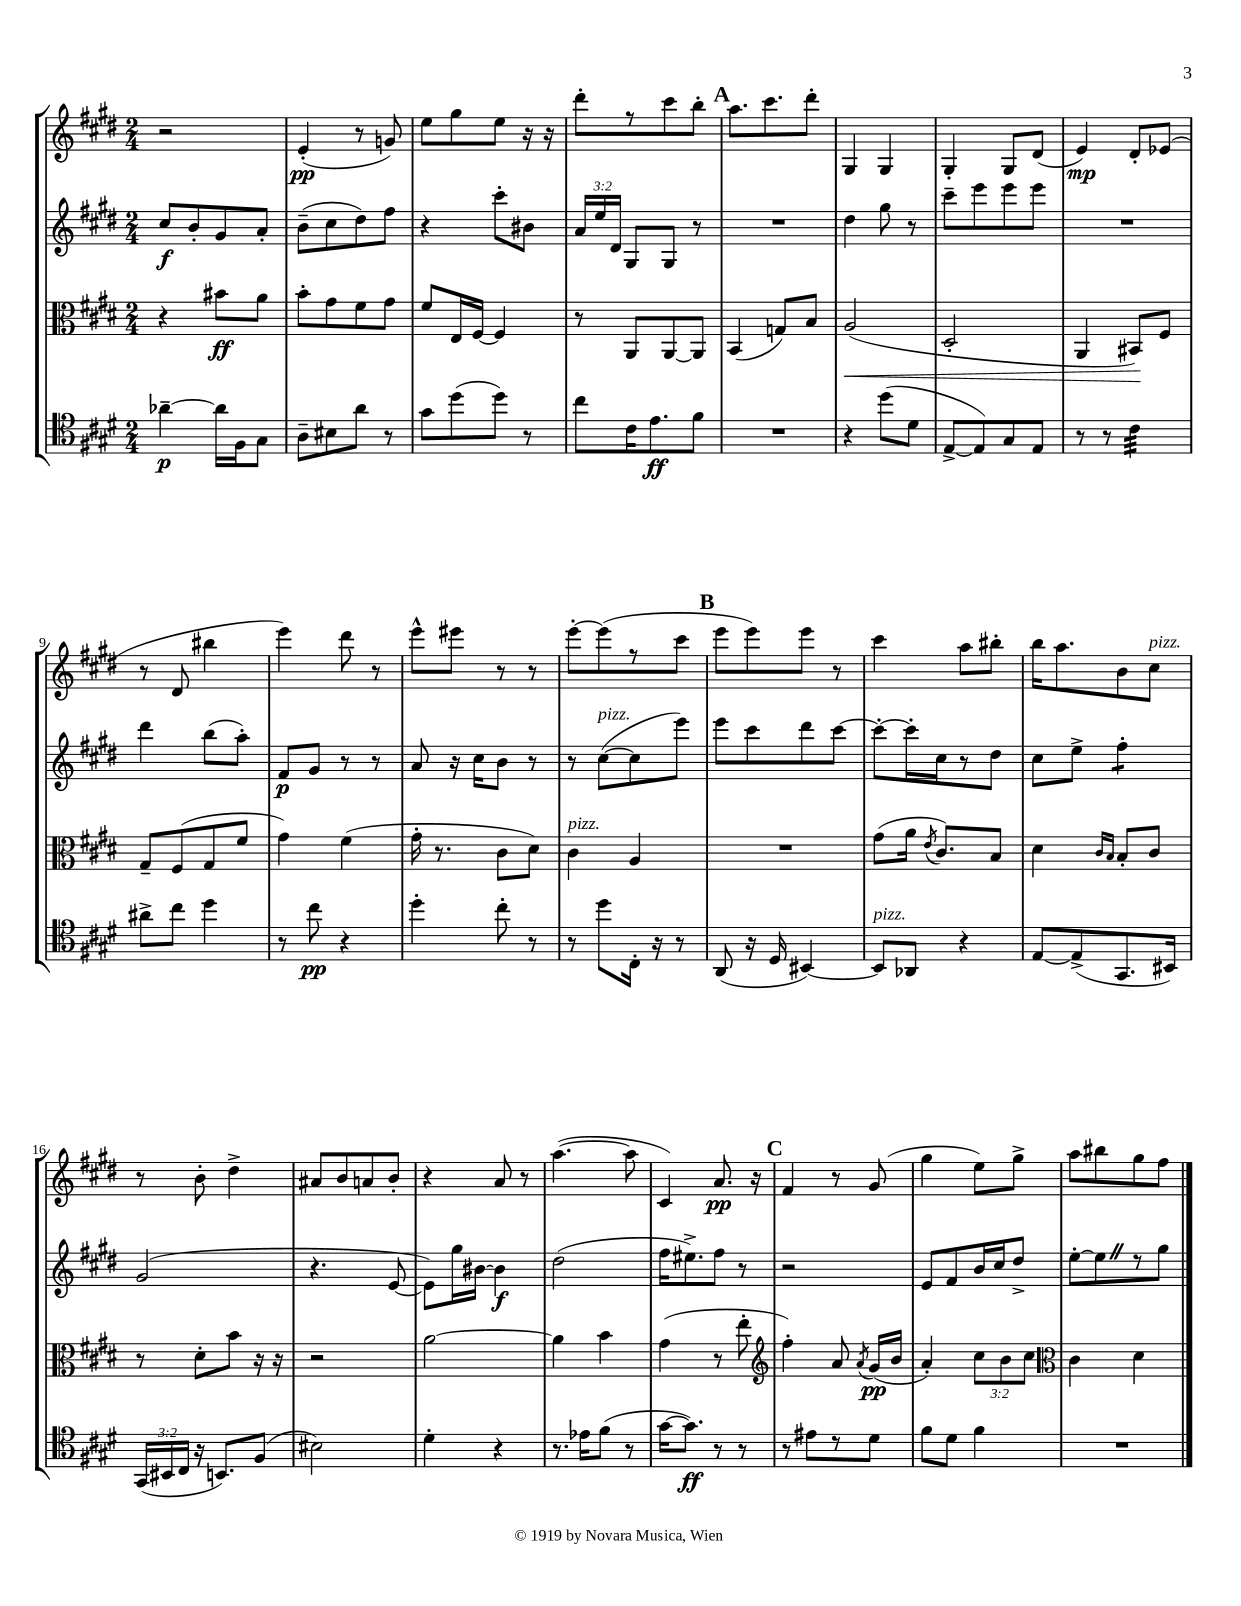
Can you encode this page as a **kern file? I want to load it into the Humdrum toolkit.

**kern	**kern	**kern	**kern
*staff4	*staff3	*staff2	*staff1
*clefC4	*clefC3	*clefG2	*clefG2
*k[f#c#g#d#]	*k[f#c#g#d#]	*k[f#c#g#d#]	*k[f#c#g#d#]
*M2/4	*M2/4	*M2/4	*M2/4
[4a-~	4r	8cc#	2r
.	.	8b'	.
16a-]	8b#	8g#	.
16F#	.	.	.
8G#	8a	8a'	.
=	=	=	=
8A~	8b'	(8b~	(4e'
8B#	8g#	8cc#	.
8a	8f#	8dd#)	8r
8r	8g#	8ff#	8g)
=	=	=	=
8g#	8f#	4r	8ee
(8dd#	16E	.	8gg#
.	[16F#	.	.
8dd#)	4F#]	8ccc#'	8ee
8r	.	8b#	16r
.	.	.	16r
=	=	=	=
8cc#	8r	24a	8ddd#'
.	.	24ee	.
.	.	24d#	.
16c#	8AA	8G#	8r
8.e	.	.	.
.	[8AA	8G#	8ccc#
8f#	8AA]	8r	8bb'
=	=	=	=
2r	(4BB	2r	8.aa
.	.	.	8.ccc#
.	8G)	.	.
.	8B	.	8ddd#'
=	=	=	=
4r	(2A	4dd#	4G#
(8dd#	.	8gg#	4G#
8d#	.	8r	.
=	=	=	=
[8E^	2D#'	8ccc#~	4G#'
8E])	.	8eee	.
8G#	.	8eee	8G#
8E	.	8eee	(8d#
=	=	=	=
8r	4AA	2r	4e)
8r	.	.	.
4c#	8BB#)	.	8d#'
.	8F#	.	(8e-
=	=	=	=
8a#^	8G#~	4ddd#	8r
8cc#	(8F#	.	8d#
4dd#	8G#	(8bb	4bb#
.	8f#	8aa')	.
=	=	=	=
8r	4g#)	8f#	4eee)
8cc#	.	8g#	.
4r	(4f#	8r	8ddd#
.	.	8r	8r
=	=	=	=
4dd#'	16g#'	8a	8eee^^
.	8.r	.	.
.	.	16r	8eee#
.	.	16cc#	.
8cc#'	8c#	8b	8r
8r	8d#)	8r	8r
=	=	=	=
8r	4c#	8r	[8eee'
8dd#	.	([8cc#	(8eee]
16C#'	4A	8cc#]	8r
16r	.	.	.
8r	.	8eee)	8ccc#
=	=	=	=
(8AA	2r	8eee	8eee
16r	.	8ccc#	8eee)
16D#	.	.	.
[4BB#)	.	8ddd#	8eee
.	.	[8ccc#	8r
=	=	=	=
8BB#]	(8g#	8ccc#'_	4ccc#
8AA-	16a	16ccc#']	.
.	8qe	.	.
.	8.c#)	16cc#	.
4r	.	8r	8aa
.	8B	8dd#	8bb#'
=	=	=	=
[8E	4d#	8cc#	16bb
.	.	.	8.aa
(8E^]	.	8ee^	.
.	16qqc#	.	.
.	16qqB	.	.
8.GG#	8B'	4ff#'	8b
.	8c#	.	8cc#
16BB#)	.	.	.
=	=	=	=
(24GG#	8r	(2g#	8r
24BB#	.	.	.
24C#	.	.	.
16r	8d#'	.	8b'
8.BB)	.	.	.
.	8b	.	4dd#^
(8F#	16r	.	.
.	16r	.	.
=	=	=	=
2B#)	2r	4.r	8a#
.	.	.	8b
.	.	.	8a
.	.	[8e	8b'
=	=	=	=
4d#'	[2a	8e])	4r
.	.	16gg#	.
.	.	[16b#	.
4r	.	4b#]	8a
.	.	.	8r
=	=	=	=
8.r	4a]	(2dd#	([4.aa
16e-	.	.	.
(8f#	4b	.	.
8r	.	.	8aa]
=	=	=	=
[16g#	(4g#	16ff#	4c#)
8.g#])	.	8.ee#^)	.
8r	8r	8ff#	8.a
8r	8ee'	8r	.
.	.	.	16r
=	=	=	=
*	*clefG2	*	*
8r	4ff#')	2r	4f#
8e#	.	.	.
8r	8a	.	8r
.	8qa	.	.
8d#	(16g#	.	(8g#
.	16b	.	.
=	=	=	=
8f#	4a')	8e	4gg#
8d#	.	8f#	.
4f#	12cc#	16b	8ee)
.	.	16cc#	.
.	12b	.	.
.	.	8dd#^	8gg#^
.	12cc#	.	.
=	=	=	=
*	*clefC3	*	*
2r	4c#	[8ee'	8aa
.	.	8ee]	8bb#
.	4d#	8r	8gg#
.	.	8gg#	8ff#
==	==	==	==
*-	*-	*-	*-
